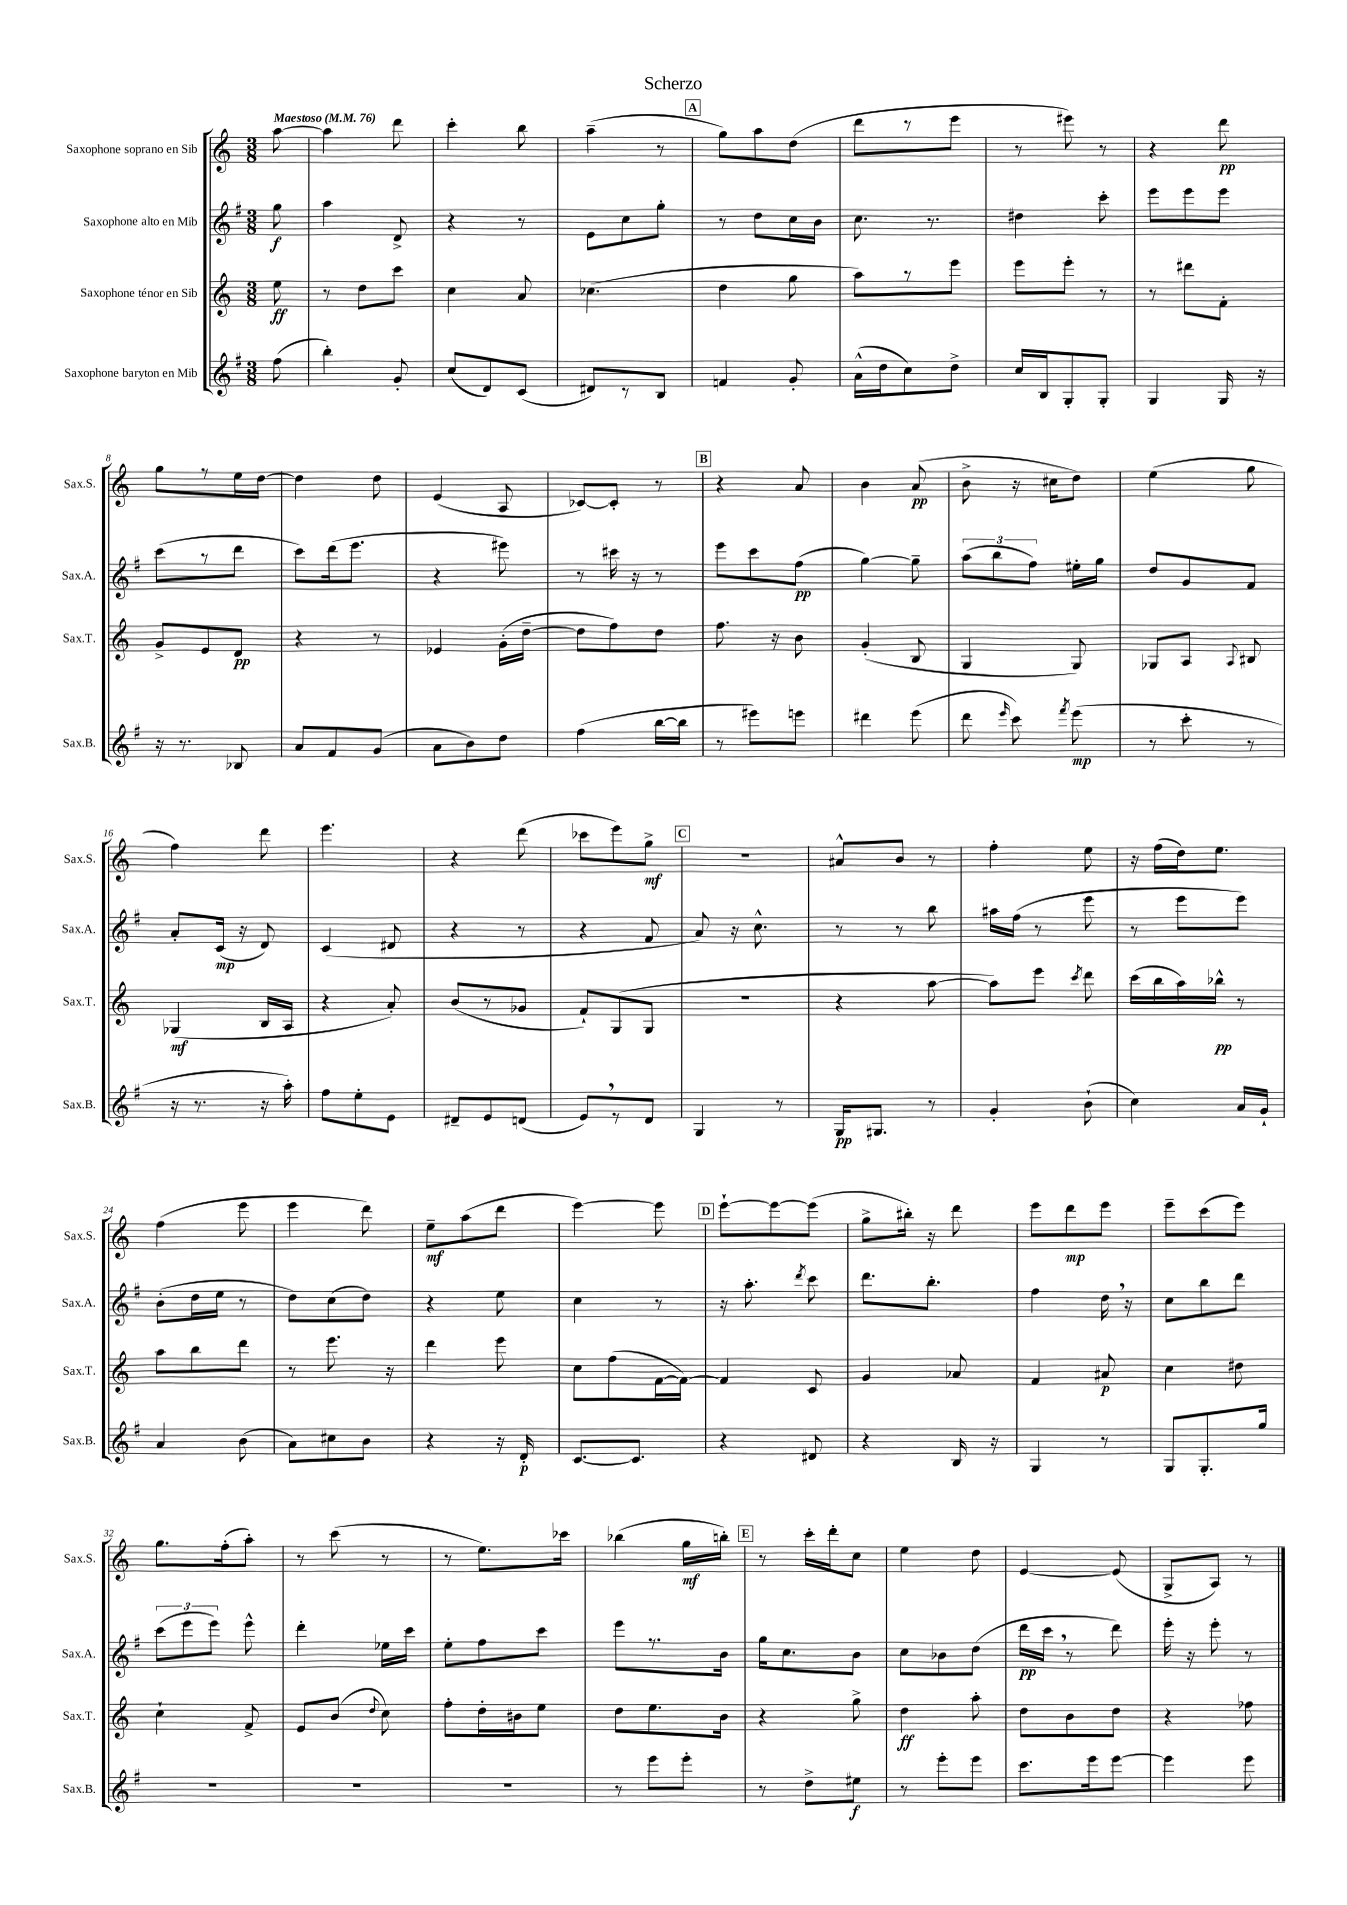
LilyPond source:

\header { title = "Scherzo" }
<<
\new StaffGroup <<
\new Staff = "s0" \with { instrumentName = "Saxophone soprano en Sib" shortInstrumentName = "Sax.S." } {
    \clef treble \key c \major \numericTimeSignature \time 3/8 \partial 8 \tempo "Maestoso" 4 = 76
    \autoBeamOff a''8~ |
    a''4 d'''8 |
    c'''4-. b''8 |
    a''4--( r8 |
    \mark \markup { \box "A" } g''8[) a''8 d''8]( |
    d'''8[ r8 e'''8] |
    r8 eis'''8) r8 |
    r4 d'''8\pp |
    g''8[ r8 e''16 d''16]~ |
    d''4 d''8 |
    e'4( a8 |
    ces'8[~) ces'8]-. r8 |
    \mark \markup { \box "B" } r4 a'8 |
    b'4 a'8\pp( |
    b'8-> r16 cis''16[ d''8]) |
    e''4( g''8 |
    f''4) d'''8 |
    e'''4. |
    r4 d'''8( |
    ces'''8[ e'''8) g''8]->\mf |
    \mark \markup { \box "C" } R4. |
    ais'8[-^ b'8] r8 |
    f''4-. e''8 |
    r16 f''16[( d''16) e''8.] |
    f''4( e'''8 |
    e'''4 d'''8) |
    e''8[--\mf a''8( d'''8] |
    e'''4~) e'''8 |
    \mark \markup { \box "D" } e'''8[~-! e'''8~ e'''8]( |
    g''8[-> bis''16]-.) r16 d'''8 |
    e'''8[ d'''8\mp e'''8] |
    e'''8[-- c'''8( e'''8]) |
    g''8.[ f''16-.( a''8]-.) |
    r8 c'''8( r8 |
    r8 e''8.[) ces'''16] |
    bes''4( g''16[\mf b''16]-.) |
    \mark \markup { \box "E" } r8 c'''16[-. d'''16-. c''8] |
    e''4 d''8 |
    e'4~ e'8( |
    g8[-> a8]) r8 \bar "|." |
}
\new Staff = "s1" \with { instrumentName = "Saxophone alto en Mib" shortInstrumentName = "Sax.A." } {
    \clef treble \key g \major \numericTimeSignature \time 3/8 \partial 8
    \autoBeamOff g''8\f |
    a''4 d'8-> |
    r4 r8 |
    e'8[ c''8 g''8]-. |
    \mark \markup { \box "A" } r8 d''8[ c''16 b'16] |
    c''8. r8. |
    dis''4 c'''8-. |
    e'''8[ e'''8 e'''8] |
    c'''8[( r8 d'''8] |
    c'''8[) d'''16( e'''8.] |
    r4 eis'''8) |
    r8 cis'''16 r16 r8 |
    \mark \markup { \box "B" } e'''8[ c'''8 fis''8]\pp( |
    g''4~) g''8-- |
    \tuplet 3/2 { a''8[( b''8 fis''8]) } eis''16[-. g''16] |
    d''8[ g'8 fis'8] |
    a'8[-. c'16]\mp( r16 d'8) |
    c'4( dis'8 |
    r4 r8 |
    r4 fis'8 |
    \mark \markup { \box "C" } a'8) r16 c''8.-^ |
    r8 r8 b''8 |
    ais''16[ fis''16]( r8 e'''8 |
    r8 e'''8[ e'''8]) |
    b'8[-.( d''16 e''16] r8 |
    d''8[) c''8( d''8]) |
    r4 e''8 |
    c''4 r8 |
    \mark \markup { \box "D" } r16 a''8.-. \acciaccatura { d'''8 } c'''8 |
    d'''8.[ b''8.]-. |
    fis''4 d''16 \breathe r16 |
    c''8[ b''8 d'''8] |
    \tuplet 3/2 { c'''8[( e'''8 e'''8]) } e'''8-^ |
    d'''4-. ees''16[ c'''16] |
    e''8[-. fis''8 c'''8] |
    e'''8[ r8. b'16] |
    \mark \markup { \box "E" } g''16[ c''8. b'8] |
    c''8[ bes'8 d''8]( |
    d'''16[\pp c'''16] \breathe r8 d'''8) |
    e'''16-. r16 e'''8-. r8 \bar "|." |
}
\new Staff = "s2" \with { instrumentName = "Saxophone ténor en Sib" shortInstrumentName = "Sax.T." } {
    \clef treble \key c \major \numericTimeSignature \time 3/8 \partial 8
    \autoBeamOff e''8\ff |
    r8 d''8[ c'''8] |
    c''4 a'8 |
    ces''4.( |
    \mark \markup { \box "A" } d''4 g''8 |
    a''8[) r8 e'''8] |
    e'''8[ e'''8]-. r8 |
    r8 dis'''8[ f'8]-. |
    g'8[-> e'8 d'8]\pp |
    r4 r8 |
    ees'4 g'16[-.( d''16]~-- |
    d''8[ f''8) d''8] |
    \mark \markup { \box "B" } f''8. r16 b'8 |
    g'4-.( b8 |
    g4 g8) |
    ges8[ a8] \appoggiatura { a8 } bis8 |
    ges4\mf( b16[ a16] |
    r4 a'8-.) |
    b'8[( r8 ges'8] |
    f'8[-!) g8( g8] |
    \mark \markup { \box "C" } R4. |
    r4 a''8~ |
    a''8[) e'''8] \acciaccatura { c'''8 } d'''8 |
    c'''16[( b''16 a''16) bes''16]-^\pp r8 |
    a''8[ b''8 d'''8] |
    r8 e'''8. r16 |
    d'''4 e'''8 |
    c''8[ f''8( f'16~ f'16]~) |
    \mark \markup { \box "D" } f'4 c'8 |
    g'4 aes'8 |
    f'4 ais'8\p |
    c''4 dis''8 |
    c''4-! f'8-> |
    e'8[ b'8]( \appoggiatura { d''8 } c''8) |
    f''8[-. d''16-. bis'16 e''8] |
    d''8[ e''8. b'16] |
    \mark \markup { \box "E" } r4 g''8-> |
    d''4\ff a''8-. |
    d''8[ b'8 d''8] |
    r4 fes''8 \bar "|." |
}
\new Staff = "s3" \with { instrumentName = "Saxophone baryton en Mib" shortInstrumentName = "Sax.B." } {
    \clef treble \key g \major \numericTimeSignature \time 3/8 \partial 8
    \autoBeamOff fis''8( |
    b''4-.) g'8-. |
    c''8[( d'8) c'8]( |
    dis'8[) r8 b8] |
    \mark \markup { \box "A" } f'4 g'8-. |
    a'16[-^( d''16 c''8) d''8]-> |
    c''16[ b16 g8-. g8]-. |
    g4 g16 r16 |
    r16 r8. bes8 |
    a'8[ fis'8 g'8]( |
    a'8[ b'8) d''8] |
    fis''4( b''16[~ b''16] |
    \mark \markup { \box "B" } r8 eis'''8[) e'''8] |
    dis'''4 e'''8( |
    d'''8 \grace { e'''16 } c'''8) \acciaccatura { fis'''8 } e'''8\mp( |
    r8 c'''8-. r8 |
    r16 r8. r16 a''16-.) |
    fis''8[ e''8-. e'8] |
    dis'8[-- e'8 d'8]( |
    e'8[) \breathe r8 d'8] |
    \mark \markup { \box "C" } g4 r8 |
    g16[\pp gis8.] r8 |
    g'4-. b'8-!( |
    c''4) a'16[ g'16]-! |
    a'4 b'8( |
    a'8[) cis''8 b'8] |
    r4 r16 d'16-.\p |
    c'8.[~ c'8.] |
    \mark \markup { \box "D" } r4 dis'8 |
    r4 b16 r16 |
    g4 r8 |
    g8[ g8.-. g''16] |
    R4. |
    R4. |
    R4. |
    r8 e'''8[ e'''8]-. |
    \mark \markup { \box "E" } r8 d''8[-> eis''8]\f |
    r8 e'''8[-. e'''8] |
    c'''8.[ e'''16 e'''8]~ |
    e'''4 e'''8 \bar "|." |
}
>>
>>
